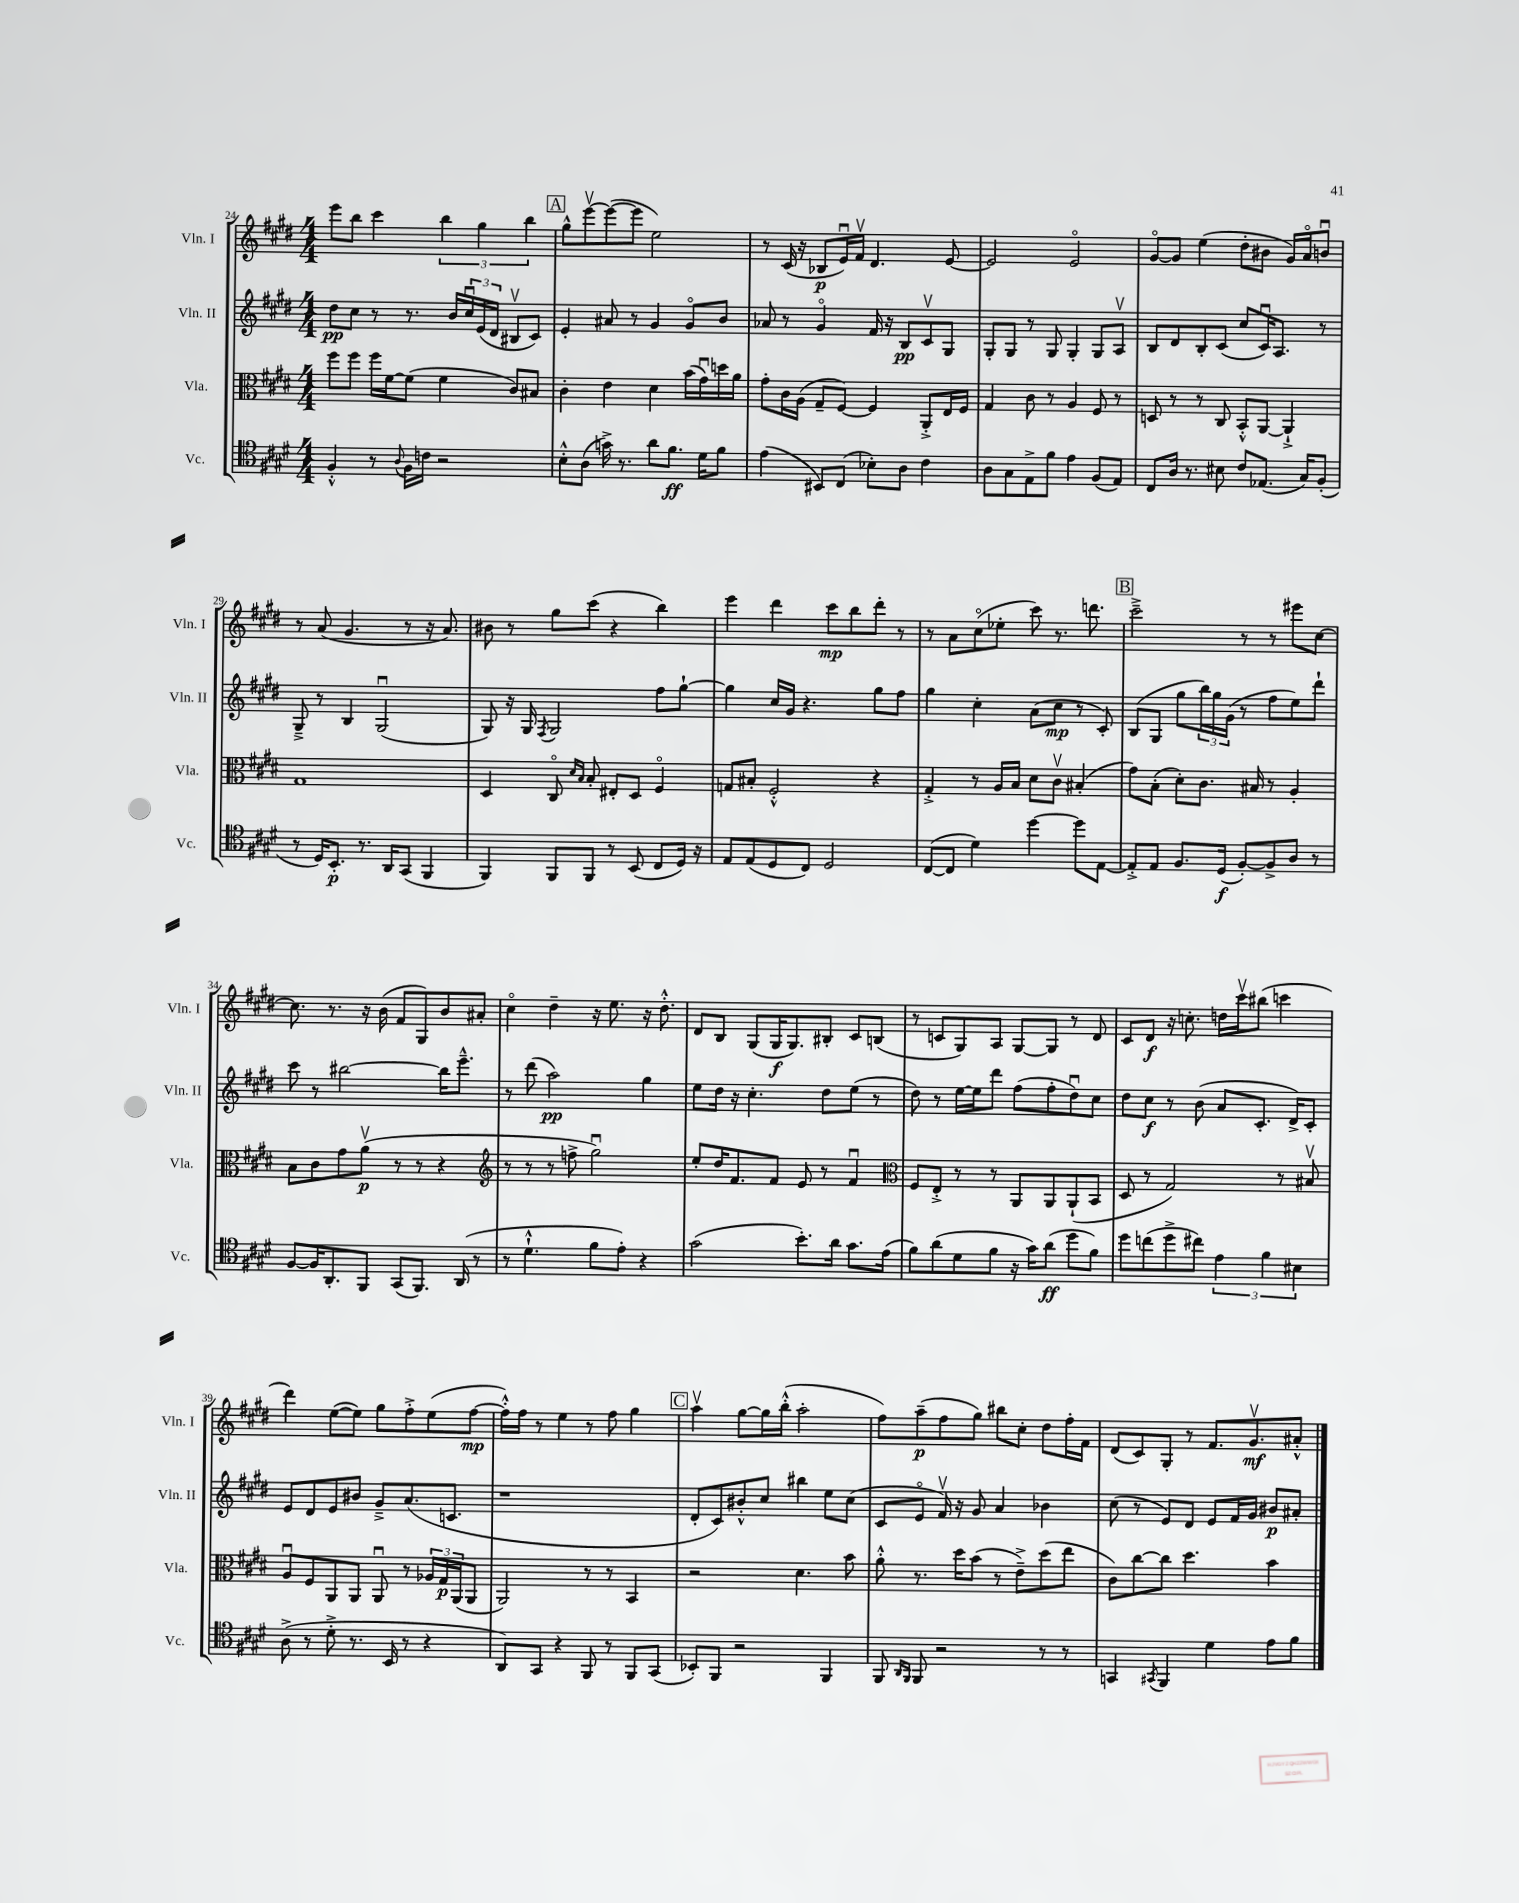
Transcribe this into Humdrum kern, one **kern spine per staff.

**kern	**kern	**kern	**kern
*staff4	*staff3	*staff2	*staff1
*clefC4	*clefC3	*clefG2	*clefG2
*k[f#c#g#d#]	*k[f#c#g#d#]	*k[f#c#g#d#]	*k[f#c#g#d#]
*M4/4	*M4/4	*M4/4	*M4/4
4F#'^^/	8ff#\L	8dd#\L	8eee\L
.	8ff#\J	8cc#\J	8bb\J
8r	16ff#\LL	8r	4ccc#\
.	[16f#\J	.	.
8qqA/	.	.	.
16F#\LL	(8f#\]J	8.r	.
16c\JJ	.	.	.
2r	4f#\	.	6bb\
.	.	16b/LL	.
.	.	24cc#u/	.
.	.	(24e/	6gg#\
.	.	24d#/JJ	.
.	8c#/L)	8B#v/L	.
.	.	.	6bb\
.	8B#/J	8c#/J)	.
=	=	=	=
8B'^^\L	4c#'\	4e'/	8gg#^^\L
(8A\J	.	.	[8eeev\
16g^\)	4e\	8a#/	(8eee\_
8.r	.	.	.
.	.	8r	8eee\]J
8a\L	4d#\	4g#/	2ee\)
8.f#\J	.	.	.
.	(16b\LL	8g#o/L	.
16d#\LK	16g#u\)	.	.
8f#\J	16dd\	8b/J	.
.	16a\JJ	.	.
=	=	=	=
(4e\	8g#'\L	8a-/	8r
.	16c#\L	8r	(16c#/
.	(16A\JJ	.	16r
8BB#/L)	8G#~/L	4g#o/	8B-/L
(8C#/J	[8F#/J)	.	16eu/L)
.	.	.	16f#v/JJ
8B-'\L)	4F#/]	16f#/	4.d#/
.	.	16r	.
8A\J	.	8B/L	.
4c#\	8AA'^/L	8c#v/	.
.	16E/L	8G#/J	[8e/
.	16F#/JJ	.	.
=	=	=	=
8A\L	4G#/	8G#'/L	2e/]
8G#\	.	8G#/J	.
8E^\	8c#\	8r	.
8f#\J	8r	8G#/	.
4e\	4A/	4G#'/	2eo/
(8F#/L	8F#/	8G#/L	.
8E/J)	8r	8Av/J	.
=	=	=	=
8C#/L	8D/	8B/L	[8g#o/L
16A/Jk	8r	8d#/	8g#/]J
8.r	.	.	.
.	8r	8B'/	(4ee\
8B#\	8C#/	(8c#/J	.
8c#/L	8BB'^^/L	8cc#/L	8dd#'\L
(8.E-/J	[8AA/J	16c#u/K)	8b#\J
.	.	8.A/J	.
.	4AA`^/]	.	16g#/LL)
16G#/LK)	.	.	16ao/J
(8F#'/J	.	8r	8bu/J
=	=	=	=
8r	1G#	8G#~^/	8r
16D#/LK)	.	8r	(8a/
8.BB'/J	.	.	.
.	.	4B/	4.g#/
8.r	.	.	.
.	.	(2G#u/	.
16AA/LK	.	.	.
(8GG#/J	.	.	8r
4FF#/	.	.	16r
.	.	.	8.a/)
=	=	=	=
4FF#/)	4D#/	8G#/)	8b#\
.	.	16r	8r
.	.	16G#/	.
.	.	8qF#/	.
8FF#/L	8C#o/	2G#/	8gg#\L
.	16qqd#/LL	.	.
.	16qqB/JJ	.	.
8FF#/J	8B'/	.	(8ccc#\J
8r	8E#'/L	.	4r
(8BB/	8D#/J	.	.
8C#/L	4F#o/	8ff#\L	4bb\)
16D#/Jk)	.	[8gg#`\J	.
16r	.	.	.
=	=	=	=
8E/L	8G/L	4gg#\]	4eee\
(8E/	8B#'/J	.	.
8D#/	2F#'^^/	16cc#/LL	4ddd#\
.	.	16g#/JJ	.
8C#/J)	.	4.r	.
2D#/	.	.	8ccc#\L
.	.	.	8bb\
.	4r	8gg#\L	8ddd#'\J
.	.	8ff#\J	8r
=	=	=	=
([8C#/L	4G#'^/	4gg#\	8r
8C#/]J	.	.	8a\L
4d#\)	8r	4cc#'\	(8cc#o\
.	16A/LL	.	8ee-'\J
.	16B/JJ	.	.
[4dd#\	8d#\L	(8a\L	8ccc#\)
.	8c#v\J	8cc#\J	8.r
8dd#\]L	(4B#'/	8r	.
.	.	.	8.ddd\
[8E\J	.	8c#'/)	.
=	=	=	=
8E'^/]L	8g#\L)	(8B/L	2ccc#~^\
8E/J	(8B'\J	8G#/J	.
8.F#/L	8d#'\L)	8gg#\L	.
.	8.c#\J	24bb\L)	.
.	.	24gg#\	.
(16D#/Jk	.	.	.
.	.	(24g#\JJ	.
[8F#'/L)	.	8r	8r
.	16B#/	.	.
8F#^/]	8r	8ff#\L	8r
8A/J	4A'/	8ee\)	8eee#\L
8r	.	8ddd#`\J	[8cc#\J
=	=	=	=
[8F#/L	8B\L	8ccc#\	8.cc#\]
16F#/]K	8c#\	8r	.
8.AA'/	.	.	8.r
.	8g#\	[2bb#\	.
8FF#/J	(8av\J	.	16r
.	.	.	(16b\
(8GG#/L	8r	.	8f#/L
8.FF#/J)	8r	.	8G#/)
.	4r	16bb#\]LK	8b/
(16AA/	.	8.eee~^^\J	.
8r	.	.	8a#'/J
=	=	=	=
*	*clefG2	*	*
8r	8r	8r	4cc#o\
4.d#`^^\	8r	(8ddd#\	.
.	8r	2aa\)	4dd#~\
.	8ff^\	.	.
8f#\L	2gg#u\)	.	16r
.	.	.	8.ee\
8e'\J)	.	.	.
4r	.	4gg#\	16r
.	.	.	8.dd#'^^\
=	=	=	=
(2g#\	8ee'/L	8ee\L	8d#/L
.	16dd#/K	16dd#\Jk	8B/J
.	8.f#/	16r	.
.	.	4.cc#'\	(8G#/L
.	8f#/J	.	16G#/K
.	.	.	8.G#/)
8.b'\L)	8e/	.	.
.	8r	8dd#\L	8B#'/J
16a\Jk	.	.	.
8.g#\L	4f#u/	(8ee\J	8c#/L
.	.	8r	(8B/J
(16e\Jk	.	.	.
=	=	=	=
*	*clefC3	*	*
8f#\L)	8F#/L	8dd#\)	8r
(8a\	8E'^/J	8r	8c/L
8d#\	8r	[16ee\LL	8G#/)
.	.	16ee\]J	.
8f#\J	8r	8ddd#\J	8A/J
16r	8AA/L	(8ff#\L	[8G#/L
16g#\LK)	.	.	.
(8a\J	8AA/	8ff#'\	8G#/]J
8dd#\L	(8AA`/	8dd#u\)	8r
8f#\J)	8BB/J	8cc#\J	8d#/
=	=	=	=
8dd#\L	8D#/	8dd#\L	8c#/L
(8cc\	8r	8cc#\J	8d#/J
8dd#^\	2G#/)	8r	16r
.	.	.	8.cc'\
8cc#\J)	.	(8b\	.
6e\	.	8a/L	16dd\LL
.	.	.	16ccc#v\J
.	.	8.c#'/J	(8bb#\J
6f#\	.	.	.
.	8r	.	4ccc\
.	.	16d#^/LK)	.
6B#\	.	.	.
.	8B#v/	8c#'/J	.
=	=	=	=
(8A^\	8Au/L	8e/L	4ddd#\)
8r	8F#/	8d#/	.
8d#'^\	8AA/	8e/	([8ee\L
8.r	8AA/J	8b#/J	8ee\]J)
.	8AAu/	8g#~^/L	8gg#\L
16BB/	.	.	.
8r	8r	(8.a/	8ff#'^\
4r	24A-/LL	.	(8ee\
.	24G#/	.	.
.	.	8.c/J	.
.	(24AA/J	.	.
.	8AA/J	.	[8ff#\J
=	=	=	=
8AA/L)	2AA/)	1r	16ff#'^^\]LL)
.	.	.	16ff#\JJ
8GG#/J	.	.	8r
4r	.	.	4ee\
8FF#/	8r	.	8r
8r	8r	.	8ff#\
8FF#/L	4BB/	.	4gg#\
(8GG#/J	.	.	.
=	=	=	=
8BB-'/L)	2r	8d#'/L	4aav\
8FF#/J	.	8c#/)	.
2r	.	8b#'^^/	[8gg#\L
.	.	8cc#/J	16gg#\]L
.	.	.	(16bb'^^\JJ
.	4.d#\	4bb#\	2aa'\
4FF#/	.	8ee\L	.
.	8b\	(8cc#\J	.
=	=	=	=
8FF#/	8a'^^\	8c#/L	8ff#\L)
16qqAA/LL	.	.	.
16qqFF#/JJ	.	.	.
8FF#/	8.r	8eo/J	(8aa~\
2r	.	16f#v/)	8ff#\
.	16dd#\LK	16r	.
.	(8b\J	8g#/	8gg#\J)
.	8r	4a/	8bb#\L
.	8e~^\L)	.	8cc#'\J
8r	(8dd#\	4b-\	8dd#\L
8r	8ee\J	.	16ff#'\L
.	.	.	16f#\JJ
=	=	=	=
4GG/	8c#\L)	(8cc#\	(8d#/L
.	[8cc#\	8r	8c#/)
8qGG#/	.	.	.
4FF#/	8cc#\]J	8e/L)	8G#'/J
.	4.dd#\	8d#/J	8r
4d#\	.	8e/L	8.f#/L
.	.	16f#/L	.
.	.	16g#/JJ	8.g#v/
8e\L	4b\	8b#/L	.
8f#\J	.	8a#'/J	8a#'^^/J
==	==	==	==
*-	*-	*-	*-
